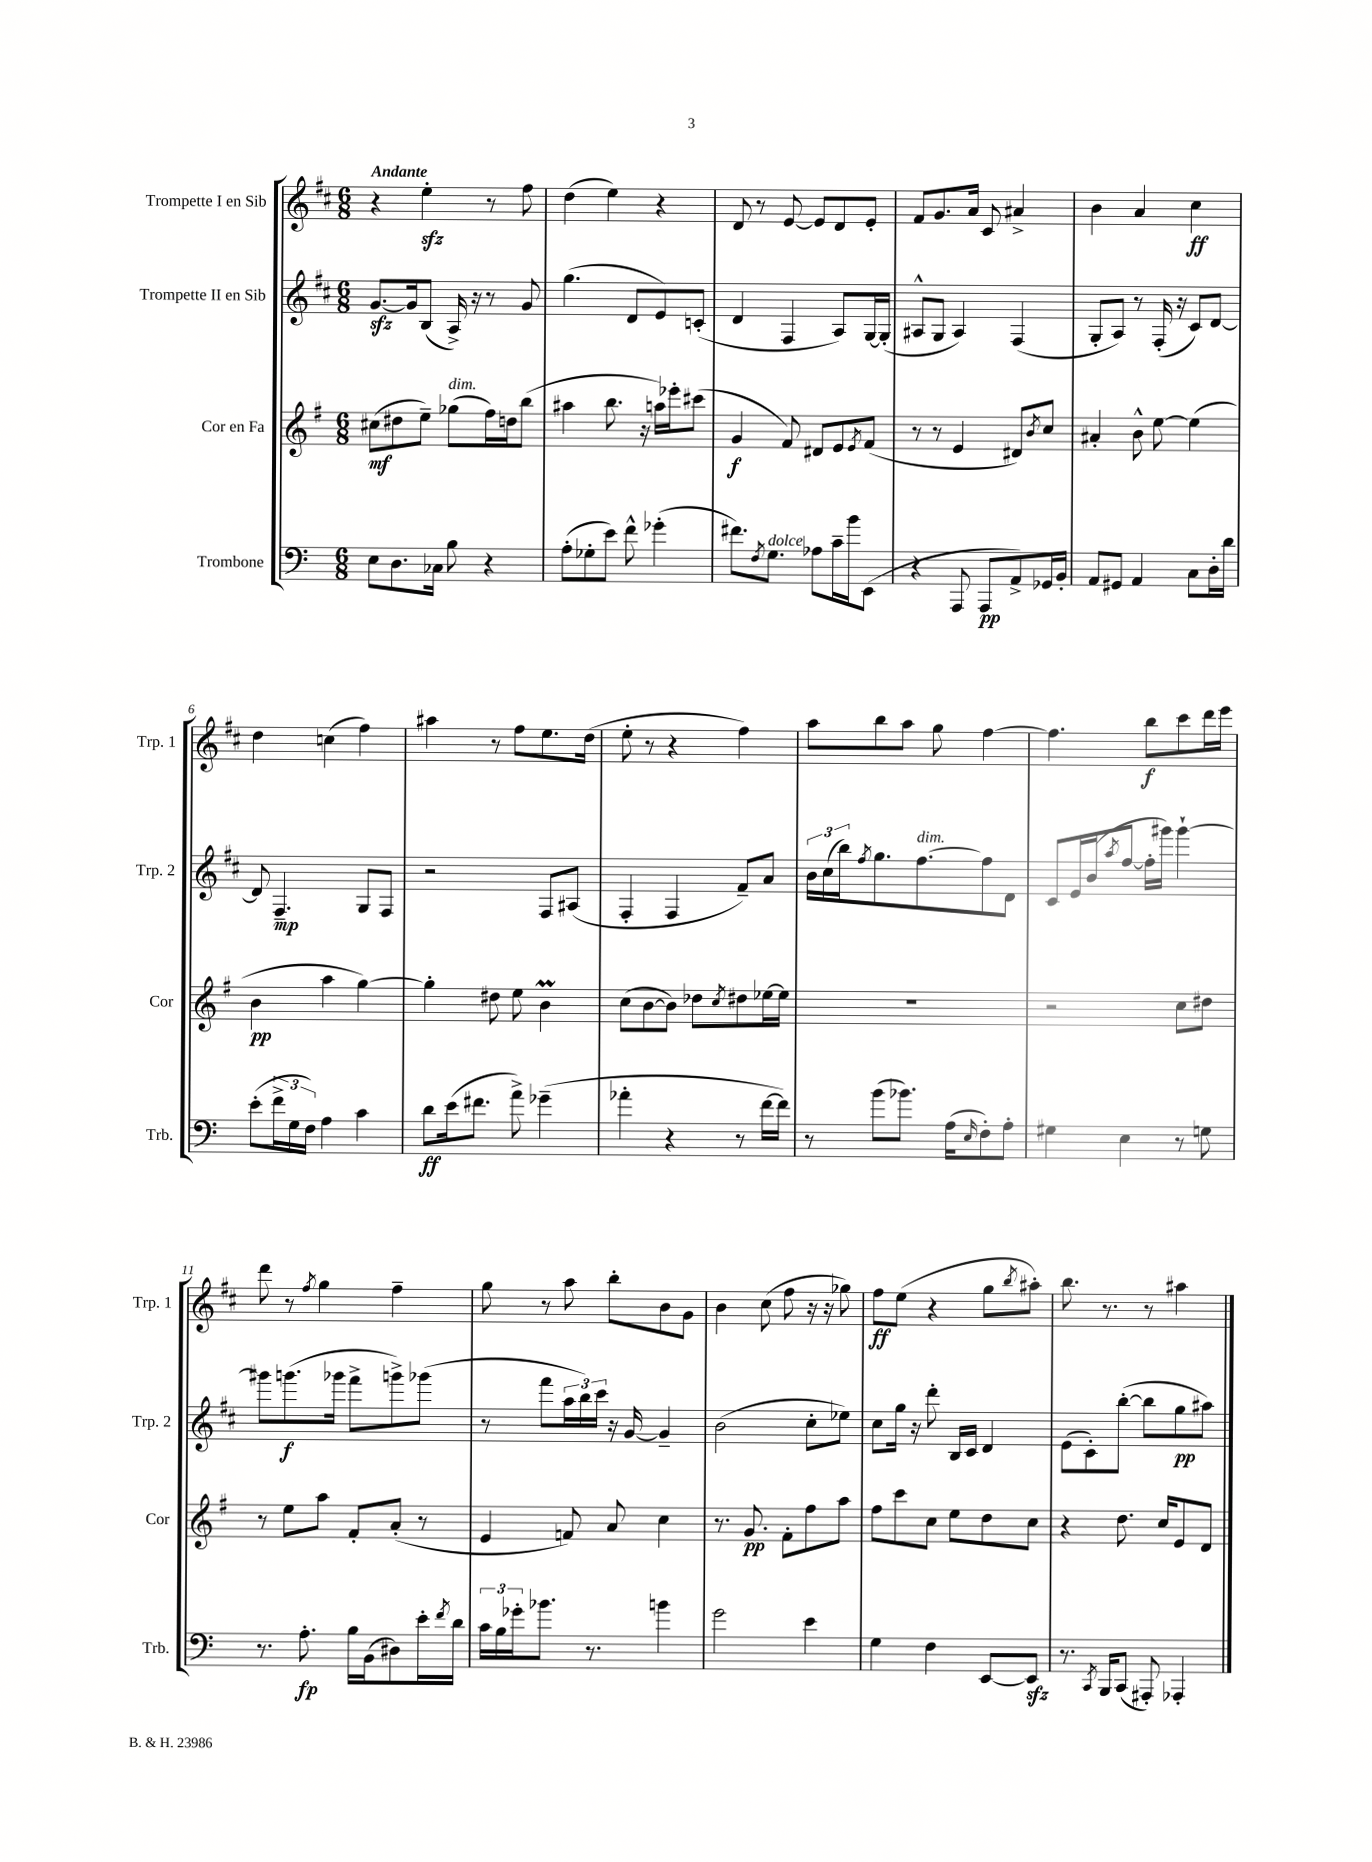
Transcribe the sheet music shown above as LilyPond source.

<<
\new StaffGroup <<
\new Staff = "s0" \with { instrumentName = "Trompette I en Sib" shortInstrumentName = "Trp. 1" } {
    \clef treble \key d \major \numericTimeSignature \time 6/8 \tempo "Andante"
    r4 e''4-.\sfz r8 fis''8 |
    d''4( e''4) r4 |
    d'8 r8 e'8~ e'8 d'8 e'8-. |
    fis'8 g'8. a'16 cis'8 ais'4-> |
    b'4 a'4 cis''4\ff |
    d''4 c''4( fis''4) |
    ais''4 r8 fis''8 e''8. d''16( |
    e''8-. r8 r4 fis''4) |
    a''8 b''8 a''8 g''8 fis''4~ |
    fis''4. b''8\f cis'''8 d'''16 e'''16 |
    d'''8 r8 \acciaccatura { fis''8 } g''4 fis''4-- |
    g''8 r8 a''8 b''8-. b'8 g'8 |
    b'4 cis''8( fis''8 r16 r16 ges''8) |
    fis''8\ff e''8( r4 g''8 \acciaccatura { b''8 } ais''8-.) |
    b''8. r8. r8 ais''4 \bar "|." |
}
\new Staff = "s1" \with { instrumentName = "Trompette II en Sib" shortInstrumentName = "Trp. 2" } {
    \clef treble \key d \major \numericTimeSignature \time 6/8
    g'8.~\sfz g'16 b8( a16->) r16 r8 g'8 |
    g''4.( d'8 e'8) c'8-.( |
    d'4 fis4 a8) g16~ g16-.( |
    ais8-^ g8 ais4) fis4( |
    g8-. a8) r8 fis16-.( r16 cis'8) d'8~ |
    d'8 fis4.--\mp g8 fis8 |
    r2 fis8 ais8( |
    fis4-. fis4 fis'8--) a'8 |
    \tuplet 3/2 { b'16 cis''16( b''16) } \acciaccatura { fis''8 } g''8. fis''8.~^\markup { \italic "dim." } fis''8 d'8 |
    cis'8 e'16 b'16( \acciaccatura { a''8 } fis''8~ fis''16-. gis'''16) gis'''4~-! |
    gis'''8 g'''8.\f( ges'''16 fis'''8-> g'''8->) ges'''8( |
    r8 fis'''8 \tuplet 3/2 { a''16 b''16) cis'''16 } r16 g'16~ g'4-- |
    b'2( cis''8-. ees''8) |
    cis''8 g''16 r16 d'''8-. b16 cis'16 d'4 |
    e'8( cis'8-.) b''8~-.( b''8 g''8\pp ais''8) \bar "|." |
}
\new Staff = "s2" \with { instrumentName = "Cor en Fa" shortInstrumentName = "Cor" } {
    \clef treble \key g \major \numericTimeSignature \time 6/8
    cis''8\mf( dis''8 e''8--) ges''8^\markup { \italic "dim." }( fis''16) d''16 b''8( |
    ais''4 b''8. r16 a''16) ees'''16-. cis'''8( |
    g'4\f fis'8) dis'8 e'8 \acciaccatura { e'8 } fis'8( |
    r8 r8 e'4 dis'8) \acciaccatura { b'8 } c''8 |
    ais'4-. b'8-^ e''8~ e''4( |
    b'4\pp a''4 g''4~) |
    g''4-. dis''8 e''8 b'4\prall |
    c''8( b'8~ b'8) des''8 \acciaccatura { c''8 } dis''8 ees''16~ ees''16 |
    R2. |
    r2 c''8 dis''8 |
    r8 e''8 a''8 fis'8-. a'8-.( r8 |
    e'4 f'8) a'8 c''4 |
    r8. g'8.\pp fis'8-. fis''8 a''8 |
    fis''8 c'''8 c''8 e''8 d''8 c''8 |
    r4 d''8. c''16 e'8 d'8 \bar "|." |
}
\new Staff = "s3" \with { instrumentName = "Trombone" shortInstrumentName = "Trb." } {
    \clef bass \key c \major \numericTimeSignature \time 6/8
    e8 d8. ces16 b8 r4 |
    a8-.( ges8-. e'8) f'8-^ ges'4-.( |
    fis'8.) \acciaccatura { f8 } g8.^\markup { \italic "dolce" } aes8 c'16-- b'16 e,8( |
    r4 a,,8 a,,8\pp a,8->) ges,16 b,16-. |
    a,8 gis,8 a,4 c8 d16-. d'16 |
    e'8-.( \tuplet 3/2 { f'16-> g16 f16) } a4 c'4 |
    d'8\ff e'16( fis'8. a'8->) ges'4--( |
    aes'4-. r4 r8 f'16~ f'16) |
    r8 b'8( bes'8.) a16( \grace { e16 } f8-.) a8-. |
    gis4 e4 r8 g8 |
    r8. a8.-.\fp b16 b,16( dis8) e'16-. \acciaccatura { f'8 } d'16 |
    \tuplet 3/2 { c'16 b16 ges'16-. } bes'8. r8. b'4 |
    g'2 e'4 |
    g4 f4 e,8~ e,8\sfz |
    r8. \acciaccatura { c,8 } b,,16 c,8( ais,,8-.) aes,,4-. \bar "|." |
}
>>
>>
